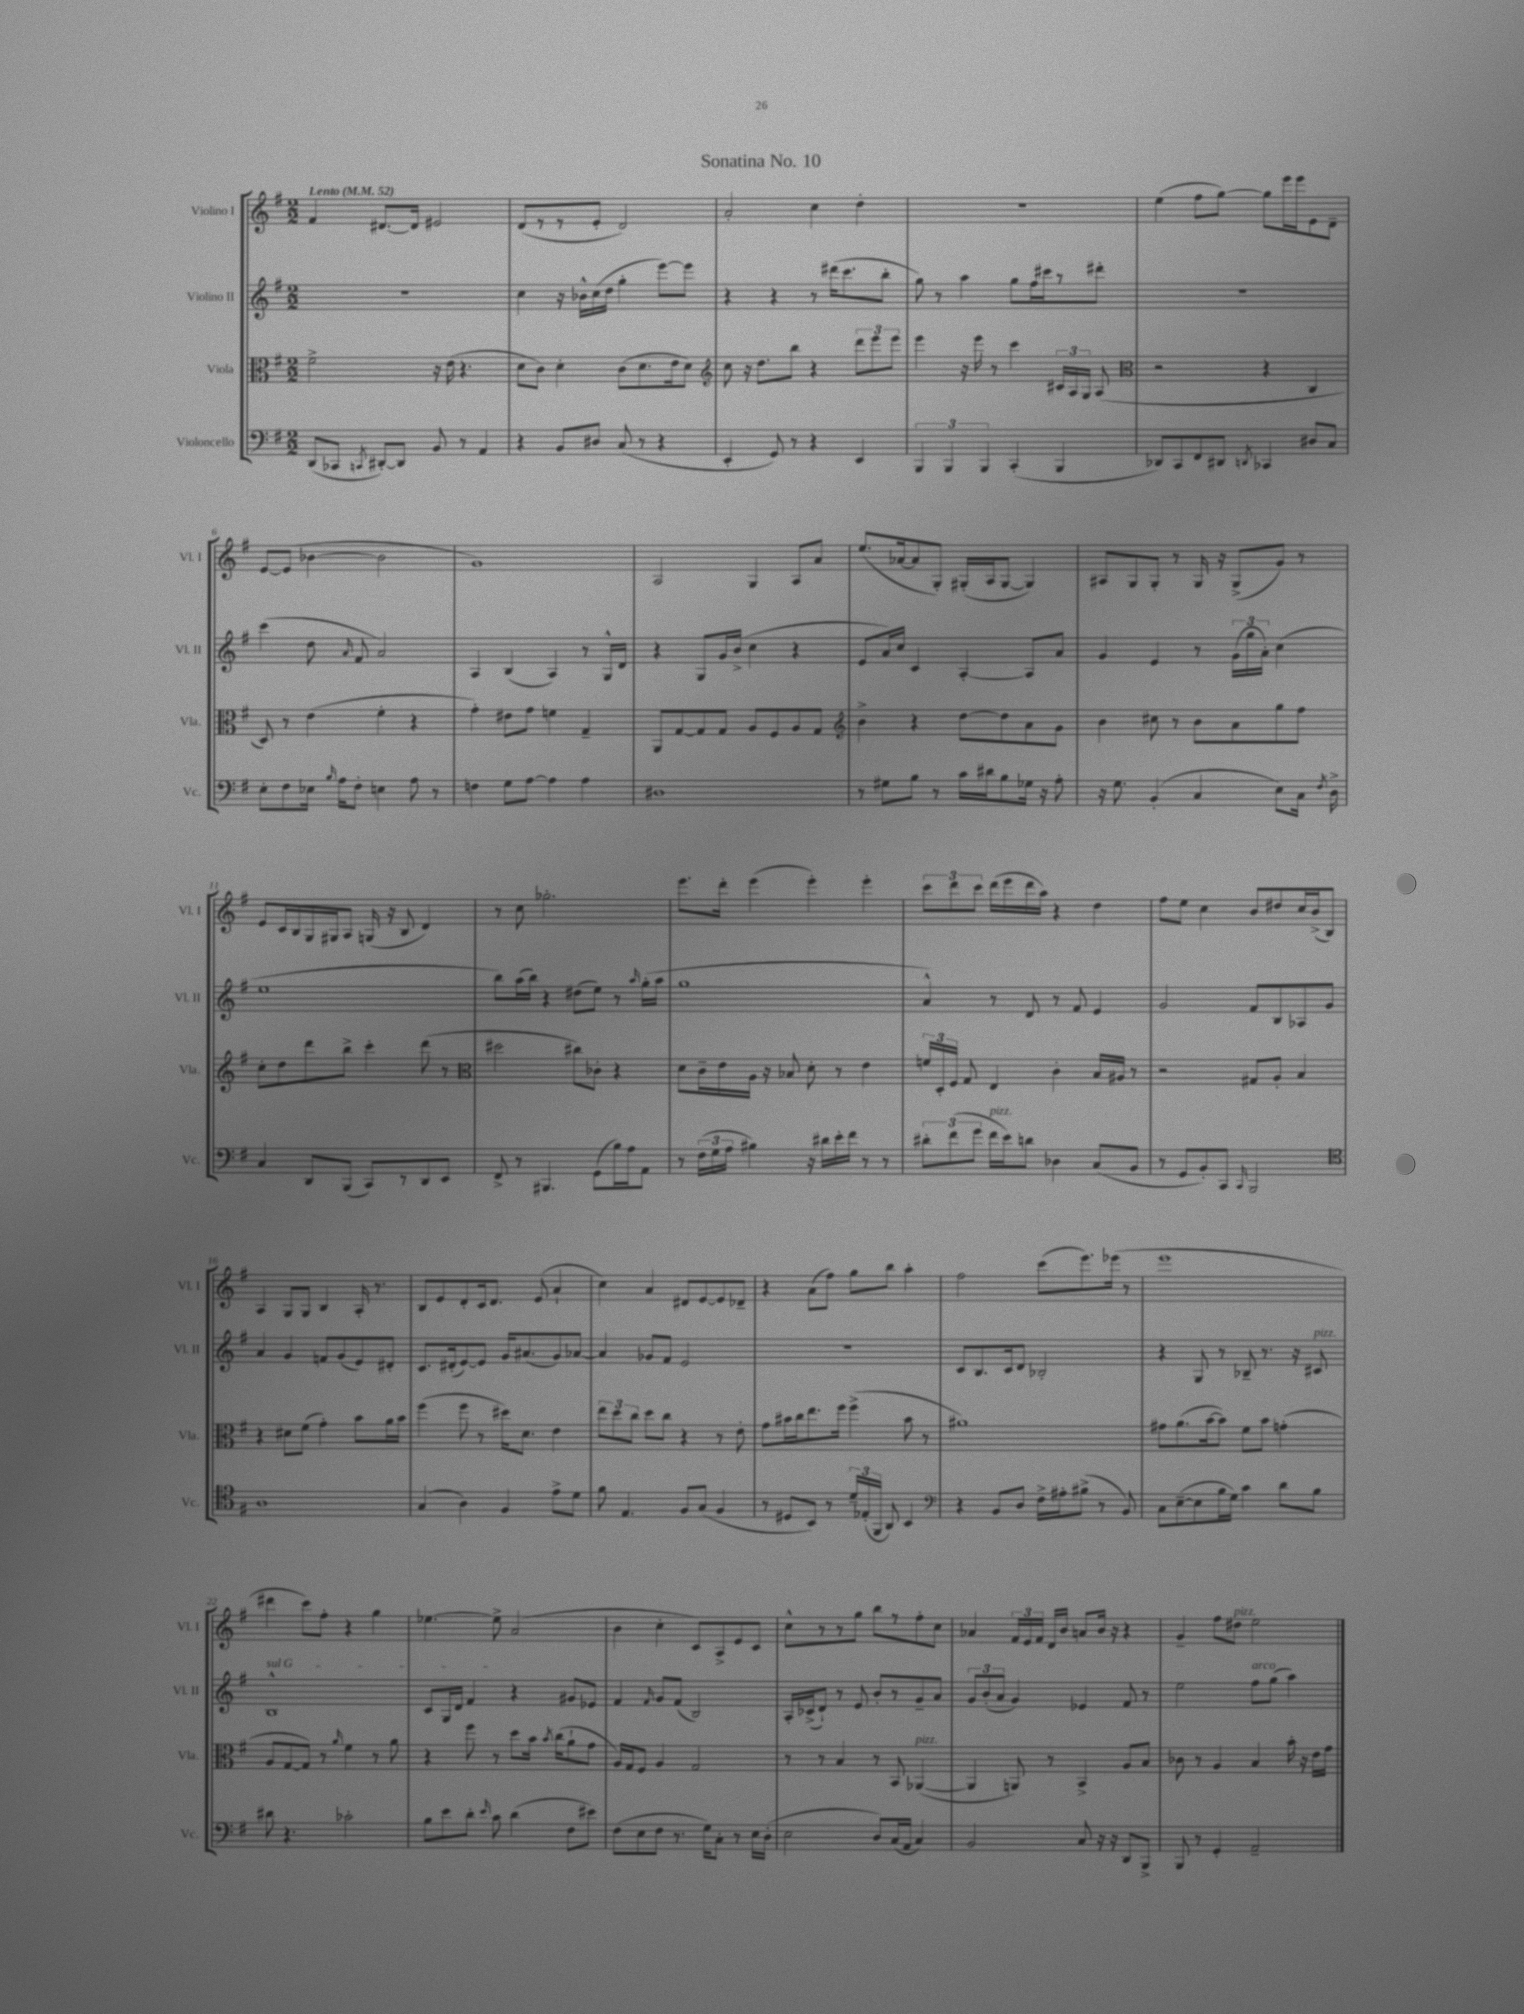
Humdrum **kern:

**kern	**kern	**kern	**kern
*part4	*part3	*part2	*part1
*staff4	*staff3	*staff2	*staff1
*I"Violoncello	*I"Viola	*I"Violino II	*I"Violino I
*I'Vc.	*I'Vla.	*I'Vl. II	*I'Vl. I
*clefF4	*clefC3	*clefG2	*clefG2
*k[f#]	*k[f#]	*k[f#]	*k[f#]
*M2/2	*M2/2	*M2/2	*M2/2
*MM52	*MM52	*MM52	*MM52
=1	=1	=1	=1
!	!	!	!LO:TX:a:B:t=Lento
(8DD/L	2f#^\	1r	4f#/
8CC-X/J	.	.	.
8qCCn/	.	.	.
[8DD#X'/L)	.	.	[8.d#X/L
8DD#/J]	.	.	.
.	.	.	16d#/Jk]
8BB/	16r	.	2e#X/
.	(16e\	.	.
8r	4.r	.	.
4AA/	.	.	.
=2	=2	=2	=2
4r	8d\L	4cc\	(8d/L
.	8c\J)	.	8r
8BB/L	4d'\	16r	8r
.	.	16b-X^^\LL	.
8D#X/J	.	(16cc\	8e'/J
.	.	16dd\JJ	.
(8C/	(8c\L	4gg'\	2d/)
8r	8.d\	.	.
4r	.	[8eee\L)	.
.	16e\k	.	.
.	8d\J)	8eee\J]	.
=3	=3	=3	=3
*	*clefG2	*	*
4EE'/	8cc\	4r	2a'/
.	16r	.	.
.	8.dd\L	.	.
8GG/)	.	4r	.
8r	8bb\J	.	.
4r	4r	8r	4cc\
.	.	(16ddd#X\KL	.
.	.	8.ccc\	.
4EE/	12ddd\L	.	4dd'\
.	12eee\	.	.
.	.	8bb'\J	.
.	12eee\J	.	.
=4	=4	=4	=4
6BBB/	4eee\	8gg\)	1r
.	.	8r	.
6BBB/	.	.	.
.	16r	4aa\	.
.	16eee\	.	.
6BBB/	.	.	.
.	8r	.	.
(4CC'/	4ccc\	8gg\L	.
.	.	16ff#\L	.
.	.	16ccc#X\J	.
4BBB/	24c#X/LL	8r	.
.	24A/	.	.
.	24G/JJ	.	.
.	(8A/	8ddd#X'\J	.
=5	=5	=5	=5
*	*clefC3	*	*
8DD-X/L)	2r	1r	(4ee\
8CC/	.	.	.
8FF#/	.	.	8ff#\L
8DD#X/J	.	.	[8gg\J)
8qDDn/	.	.	.
4CC-X/	4r	.	8gg\L]
.	.	.	16eee\L
.	.	.	16eee\J
8D#X/L	4C/	.	8e\
8C/J	.	.	8d~\J
!!LO:LB:g=z
=6	=6	=6	=6
8E'\L	8D/)	(4ccc\	[8e/L
8F#\	8r	.	(8e/J]
16E-X\Jk	(4e\	8dd\	[4b-X\
16qqB/	.	.	.
16A\KL	.	.	.
.	.	16qqa/	.
8F#'\J	.	8f#/	.
4En\	4f#'\	2a/)	2b-\]
8A\	4r	.	.
8r	.	.	.
=7	=7	=7	=7
4Fn\	4g'\)	4A/	1g)
8G\L	8e#X\L	(4B/	.
[8A\J	8g\J	.	.
4A\]	4fn\	4A/)	.
4A\	4G~/	8r	.
.	.	16G^^/LL	.
.	.	16d/JJ	.
=8	=8	=8	=8
1D#X	8AA/L	4r	2A/
.	[8G/	.	.
.	8G/]	8G/L	.
.	8G/J	16g/L	.
.	.	(16b^/JJ	.
.	8A/L	4cc\	4G/
.	8F#/	.	.
.	8A/	4r	8A/L
.	8G/J	.	8a/J
=9	=9	=9	=9
*	*clefG2	*	*
8r	4b^\	8e/L	(8.ee/L
8G#X\L	.	16a/L)	.
.	.	16cc/JJ	[16a-X/k
8B\J	4r	4c/	8a-/]
8r	.	.	8G'/J)
16c\LL	[8dd\L	[4A'/	(16G#X'/LL
16d#X\J	.	.	16A/J
8B\	8dd\]	.	[8G#/J
16G-X\Jk	8a\	8A/L]	4G#/])
16r	.	.	.
8A'\	8g\J	8a/J	.
=10	=10	=10	=10
16r	4b\	4g/	8A#X/L
8.G\	.	.	.
.	.	.	8G/
(4BB'/	8cc#X\	4e/	8G'/J
.	8r	.	8r
4C/	8b\L	8r	16G/
.	.	.	16r
.	8a\	(24g\LL	(8G^/L
.	.	24gg\	.
.	.	24a'\JJ)	.
8E\L)	8gg\	(4cc\	8g/J)
16C\Jk	8ff#\J	.	8r
8qF#/	.	.	.
16D^\	.	.	.
!!LO:LB:g=z
=11	=11	=11	=11
4C/	8cc'\L	1ee	8e/L
.	8dd\	.	16c/L
.	.	.	16B/
8DD/L	8ddd\	.	16G/
.	.	.	16G#X/J
(8BBB/J	8bb^\J	.	8A/J
8CC/L)	4ccc'\	.	(16Gn/
.	.	.	16r
8r	.	.	8B/
8DD/	(8ddd\	.	4d/)
8EE/J	8r	.	.
=12	=12	=12	=12
*	*clefC3	*	*
8FF#^/	2dd#X\	8bb\L)	8r
8r	.	(16aa\L	8cc\
.	.	16bb\JJ)	.
4.BBB#X/	.	4r	2.gg-X'\
.	8cc#X\L)	(8dd#X\L	.
(8GG\L	8c-X'\J	8ee\J)	.
16B\L)	4r	8r	.
16A\J	.	.	.
.	.	16qqaa/	.
8AA\J	.	(16gg'\LL	.
.	.	16aa\JJ	.
=13	=13	=13	=13
8r	8d\L	1gg	8.eee\L
(24F#\LL	16c~\L	.	.
24G\	.	.	.
.	16e\	.	16ddd'\Jk
24A\JJ	.	.	.
4B#X\)	16A\JJ	.	(4eee\
.	16r	.	.
.	8B-X/	.	.
16r	8d'\	.	4eee'\)
16d#X\LL	.	.	.
16e'\	8r	.	.
16f#\JJ	.	.	.
8r	4e\	.	4eee'\
8r	.	.	.
=14	=14	=14	=14
12d#X'\L	24fn/LL	4a^^/)	12ccc\L
.	24D'/	.	.
(12f#\	24F#/JJ	.	12ddd\
.	8G/	.	.
12g\J	.	.	12ccc\J
!LO:TX:a:i:t=pizz.	!	!	!
16f#\LL	4E/	8r	(16ddd\LL
16e\J)	.	.	16eee\
8dn\J	.	8d/	16ddd\
.	.	.	16aa\JJ)
4D-X\	4c'\	8r	4r
.	.	8f#/	.
(8C/L	16B/LL	4e/	4dd\
.	16A#X/JJ	.	.
8BB/J	8r	.	.
=15	=15	=15	=15
8r	2r	2g/	8ff#\L
8GG/L	.	.	8ee\J
8BB'/)	.	.	4cc\
8CC/J	.	.	.
16qqCC/	.	.	.
2BBB/	8G#X/L	8f#/L	8b/L
.	8A'/J	8B/	8dd#X/
.	4B/	8A-X/	16cc/L
.	.	.	(16b^/J
.	.	8g/J	8B/J)
!!LO:LB:g=z
=16	=16	=16	=16
*clefC4	*	*	*
1A	4r	4a/	4A/
.	8d#X\L	4g/	8G/L
.	(8f#\J	.	8G/J
.	4g'\)	8fn/L	4B/
.	.	(8g/	.
.	8b\L	8e/)	16A'/
.	.	.	8.r
.	16a\L	8d#X'/J	.
.	16b\JJ	.	.
=17	=17	=17	=17
(4G/	(4ff#\	8.c/L	8B/L
.	.	.	8e/
.	.	(16d#X'/k	.
4A\)	8ff#\	[8e/)	8d'/
.	8r	8e/J]	16c/k
.	.	.	8.d/J
4F#/	16dd#X\KL)	16g/KL	.
.	8.d\J	(8.a#X/	.
.	.	.	(8e/
8e^\L	4e\	8g/)	4a`/
8d\J	.	[8a-X/J	.
=18	=18	=18	=18
8f#\	12ee\L	4a-/]	4cc\)
.	12dd\	.	.
4.E/	.	.	.
.	12cc\J	.	.
.	8dd\L	8g-X/L	4a/
.	8cc\J	8f#/J	.
8F#/L	4r	2e/	8d#X/L
(8G/J	.	.	[8e/
4F#/	8r	.	8e/]
.	8e'\	.	8d-X~/J
=19	=19	=19	=19
8r	8g\L	1r	4r
8D#X/L	16b#X\L	.	.
.	16cc\J	.	.
8BB/J)	8.ee\	.	(8a\L
8r	.	.	8ff#\J)
.	16ff#\Jk	.	.
24d~/LL	(4ff#^\	.	8gg\L
(24E-X'/	.	.	.
24FF#/JJ	.	.	.
8AA/)	.	.	8bb\J
4BB/	8b#\	.	4aa'\
.	8r	.	.
=20	=20	=20	=20
*clefF4	*	*	*
4r	1a#X)	8c/L	2ff#\
.	.	8.B/	.
8BB/L	.	.	.
.	.	16c/k	.
8D/J	.	8d/J	.
16F#^\LL	.	2B-X'/	(8ccc\L
16A#X'\J	.	.	.
(8B#X^\J	.	.	8.eee\)
8r	.	.	.
.	.	.	(16eee-X\Jk
8BB/)	.	.	8r
=21	=21	=21	=21
8C\L	8g#X\L	4r	1eee
([8E~\	(8.a\	.	.
8E\]	.	8G/	.
.	[16b\k	.	.
16B\L	8b\J])	8r	.
16G\JJ)	.	.	.
4c\	8f#\L	8B-X~/	.
.	8b\J	8.r	.
8d\L	(4gn'\	.	.
.	.	16r	.
!	!	!LO:TX:a:i:t=pizz.	!
8B\J	.	8c#X/	.
!!LO:LB:g=z
=22	=22	=22	=22
!	!	!LO:TX:a:i:t=sul G	!
8d#X\	8A/L	1B^^	4ddd#X\
4.r	[8G/	.	.
.	8G/J])	.	8ccc\L)
.	8r	.	8ff#'\J
.	16qqa/	.	.
2c-X'\	4f#\	.	4r
.	8r	.	4gg\
.	8a\	.	.
=23	=23	=23	=23
8B\L	4r	8c/L	[4.ee-X\
8e\	.	16G/L	.
.	.	16d/JJ	.
8d'\J	8ff#\	4f#/	.
16qqe/	.	.	.
8c\	8r	.	8ee-^\]
(4d\	8dd\L	4r	(2a/
.	16b\Jk	.	.
.	8qb/	.	.
.	(16cc\KL	.	.
8F#\L	8a`\	8g#X/L	.
8e#X\J)	8g\J	8e-X/J	.
=24	=24	=24	=24
(8F#\L	16A/LL)	4f#/	4b\
.	16G/J	.	.
8E\	8F#/J	.	.
.	.	16qqf#/	.
8F#\J	4A/	8g/L	4cc'\
8.r	.	(8f#/J	.
.	2G/	2B/)	8c/L)
16G\KL)	.	.	.
8C'\J	.	.	8A^/
8r	.	.	8e/
16E\LL	.	.	8c/J
(16D'\JJ	.	.	.
=25	=25	=25	=25
2E\	8r	16A'/LL	8cc^^\L
.	.	(16c-X^/J	.
.	8r	8d`/J)	8r
.	4B/	8r	8r
.	.	8e/	8gg\J
8D/L)	8r	8b'/L	8bb\L
(16C/L	8BB/	8r	8r
16AA/JJ	.	.	.
!	!LO:TX:a:i:t=pizz.	!	!
4C/)	([4AA-X/	8g~/	8ff#'\
.	.	8a/J	8cc\J
=26	=26	=26	=26
2BB/	4AA-/]	12g/L	4a-X/
.	.	(12b'/	.
.	.	12a/J	.
.	8AAn/)	4g/)	24f#/LL
.	.	.	24e/
.	.	.	24f#/JJ
.	8r	.	16d/LL
.	.	.	16b/JJ
8C/	4BB^/	4e-X/	8an/L
16r	.	.	16b/Jk
16r	.	.	16r
8DD/L	8A/L	8f#/	4r
8BBB^/J	8B/J	8r	.
=27	=27	=27	=27
8BBB/	8c-X\	2ee\	4g~/
8r	8r	.	.
4GG'/	4A/	.	8ff#\L
!	!	!	!LO:TX:a:i:t=pizz.
.	.	.	8dd#X\J
!	!	!LO:TX:a:i:t=arco	!
2AA~/	4B/	8ff#\L	2ee\
.	.	(8gg\J	.
.	16b'\	4aa\)	.
.	16r	.	.
.	16e\LL	.	.
.	16g\JJ	.	.
==	==	==	==
*-	*-	*-	*-
